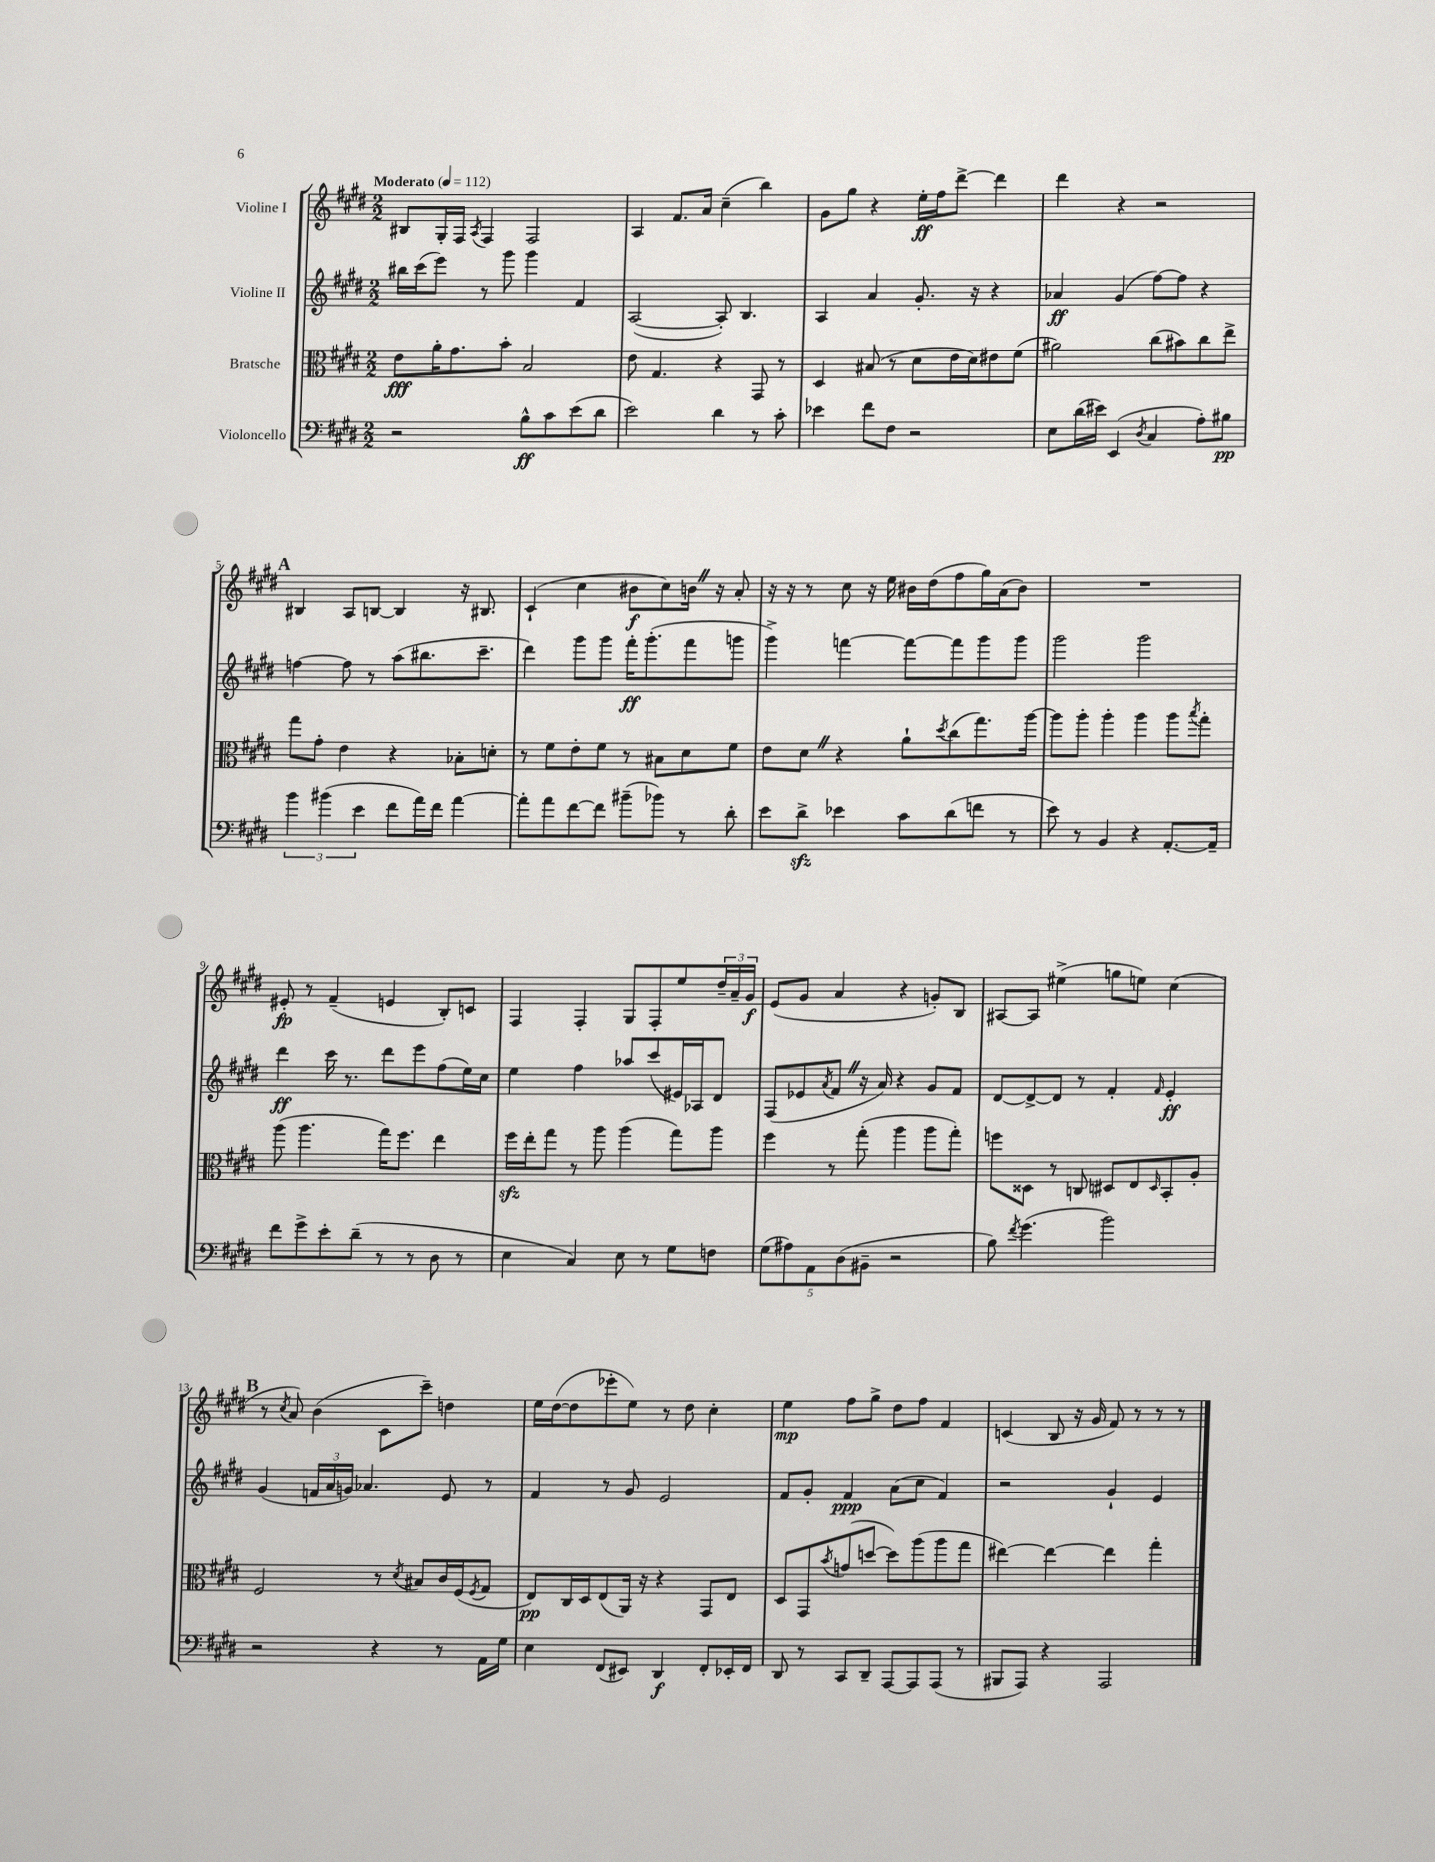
<<
\new StaffGroup <<
\new Staff = "s0" \with { instrumentName = "Violine I" } {
    \clef treble \key e \major \numericTimeSignature \time 2/2 \tempo "Moderato" 4 = 112
    bis8 gis16-. fis16 \acciaccatura { a8 } fis4 fis2 |
    a4 fis'8. a'16 cis''4--( b''4) |
    gis'8 gis''8 r4 e''16-.\ff fis''16 dis'''8~-> dis'''4 |
    dis'''4 r4 r2 |
    \mark \markup { \bold "A" } bis4 a8 b8~ b4 r16 bis8. |
    cis'4-!( cis''4 bis'8\f cis''8) b'16 \once \override BreathingSign.text = \markup { \musicglyph "scripts.caesura.straight" } \breathe r16 a'8-. |
    r16 r16 r8 cis''8 r16 e''16 bis'16 dis''16( fis''8 gis''16) a'16( bis'8) |
    R1 |
    eis'8-.\fp r8 fis'4--( e'4 b8-.) c'8 |
    fis4 fis4-. gis8 fis8-. e''8 \tuplet 3/2 { dis''16-- a'16-- gis'16\f } |
    e'8( gis'8 a'4 r4 g'8-.) b8 |
    ais8~ ais8 eis''4->( g''8 e''8) cis''4( |
    \mark \markup { \bold "B" } r8 \acciaccatura { cis''8 } a'8) b'4( cis'8 cis'''8--) d''4 |
    e''16 dis''16~( dis''8 ees'''8-. e''8) r8 dis''8 cis''4-. |
    e''4\mp fis''8 gis''8-> dis''8 fis''8 fis'4 |
    c'4( b8 r16 gis'16 fis'8) r8 r8 r8 \bar "|." |
}
\new Staff = "s1" \with { instrumentName = "Violine II" } {
    \clef treble \key e \major \numericTimeSignature \time 2/2
    bis''16 cis'''16( e'''8) r8 gis'''8 gis'''4 fis'4 |
    a2~( a8-.) b4. |
    a4 a'4 gis'8.-. r16 r4 |
    aes'4\ff gis'4( fis''8~) fis''8 r4 |
    \mark \markup { \bold "A" } f''4~ f''8 r8 a''8( bis''8. cis'''8.-- |
    dis'''4) gis'''8 gis'''8 fis'''16-.\ff gis'''8.-.( fis'''8 g'''8 |
    gis'''4->) f'''4~ f'''8~ f'''8 gis'''8 gis'''8 |
    gis'''2 gis'''2 |
    dis'''4\ff cis'''16 r8. dis'''8 e'''8 fis''8( e''16) cis''16 |
    e''4 fis''4 aes''8 cis'''8( eis'16) aes16 dis'8 |
    fis8( ees'8 \acciaccatura { a'8 } fis'8 \once \override BreathingSign.text = \markup { \musicglyph "scripts.caesura.straight" } \breathe r16 a'16) r4 gis'8 fis'8 |
    dis'8~ dis'8~-> dis'8 r8 fis'4-. \grace { fis'16 } e'4-.\ff |
    \mark \markup { \bold "B" } gis'4( \tuplet 3/2 { f'16 a'16 g'16) } aes'4. e'8 r8 |
    fis'4 r8 gis'8 e'2 |
    fis'8 gis'8-. fis'4\ppp a'8( cis''8 fis'4) |
    r2 gis'4-! e'4 \bar "|." |
}
\new Staff = "s2" \with { instrumentName = "Bratsche" } {
    \clef alto \key e \major \numericTimeSignature \time 2/2
    e'8\fff a'16-. gis'8. b'8-. b2 |
    e'8 gis4. r4 gis,8 r8 |
    dis4 bis8( r8 dis'8 e'16 dis'16) eis'8 fis'8( |
    ais'2) cis''8( bis'8) cis''8 e''8-> |
    \mark \markup { \bold "A" } gis''8 gis'8-. e'4 r4 bes8-. d'8-. |
    r8 fis'8 e'8-. fis'8 r8 bis8 dis'8 fis'8 |
    e'8 dis'8 \once \override BreathingSign.text = \markup { \musicglyph "scripts.caesura.straight" } \breathe r4 a'8-! \acciaccatura { dis''8 } cis''8( gis''8.) a''16~ |
    a''8 a''8-. a''4-. a''4 a''8 \acciaccatura { b''8 } gis''8-. |
    a''8( a''4. gis''16) fis''8. e''4 |
    fis''16\sfz e''16-. gis''8 r8 a''8 a''4( gis''8) a''8 |
    fis''4 r8 gis''8-.( a''4 a''8 gis''8-.) |
    f''8 disis8 r8 c8 dis8 e8 \grace { dis16 } b,8-. a8-. |
    \mark \markup { \bold "B" } fis2 r8 \acciaccatura { dis'8 } bis8 cis'16 fis16( \acciaccatura { fis8 } gis8 |
    e8\pp) cis16 dis16 e8( a,16) r16 r4 gis,8 e8 |
    dis8 gis,8 \acciaccatura { b'8 } g'8( d''8~ d''8) a''8( a''8 gis''8 |
    eis''4~) eis''4~ eis''4 gis''4-. \bar "|." |
}
\new Staff = "s3" \with { instrumentName = "Violoncello" } {
    \clef bass \key e \major \numericTimeSignature \time 2/2
    r2 b8-^\ff cis'8 e'8( dis'8 |
    e'2) dis'4 r8 cis'8-. |
    ees'4 fis'8 fis8 r2 |
    e8 dis'16( eis'16) e,4( \acciaccatura { dis8 } cis4 a8-.) bis8\pp |
    \mark \markup { \bold "A" } \tuplet 3/2 { b'4 bis'4( e'4 } fis'8 a'16) fis'16 a'4~ |
    a'8-. a'8 fis'8~ fis'8 bis'8--( bes'8) r8 dis'8-. |
    e'8 dis'8->\sfz ees'4 cis'8 dis'8( f'8 r8 |
    e'8) r8 b,4 r4 a,8.~-. a,16-- |
    fis'8 gis'8-> e'8-. dis'8--( r8 r8 dis8 r8 |
    e4 cis4) e8 r8 gis8 f8 |
    \tuplet 5/4 { gis8( ais8) a,8 dis8( bis,8-- } r2 |
    b8) \acciaccatura { fis'8 } gis'4.( b'2) |
    \mark \markup { \bold "B" } r2 r4 r8 a,16 gis16 |
    e4 fis,8( eis,8) dis,4\f fis,8-. ees,16-. fis,16 |
    dis,8 r8 cis,8 dis,8-- a,,8~ a,,8 a,,8( r8 |
    bis,,8 a,,8) r4 a,,2 \bar "|." |
}
>>
>>
